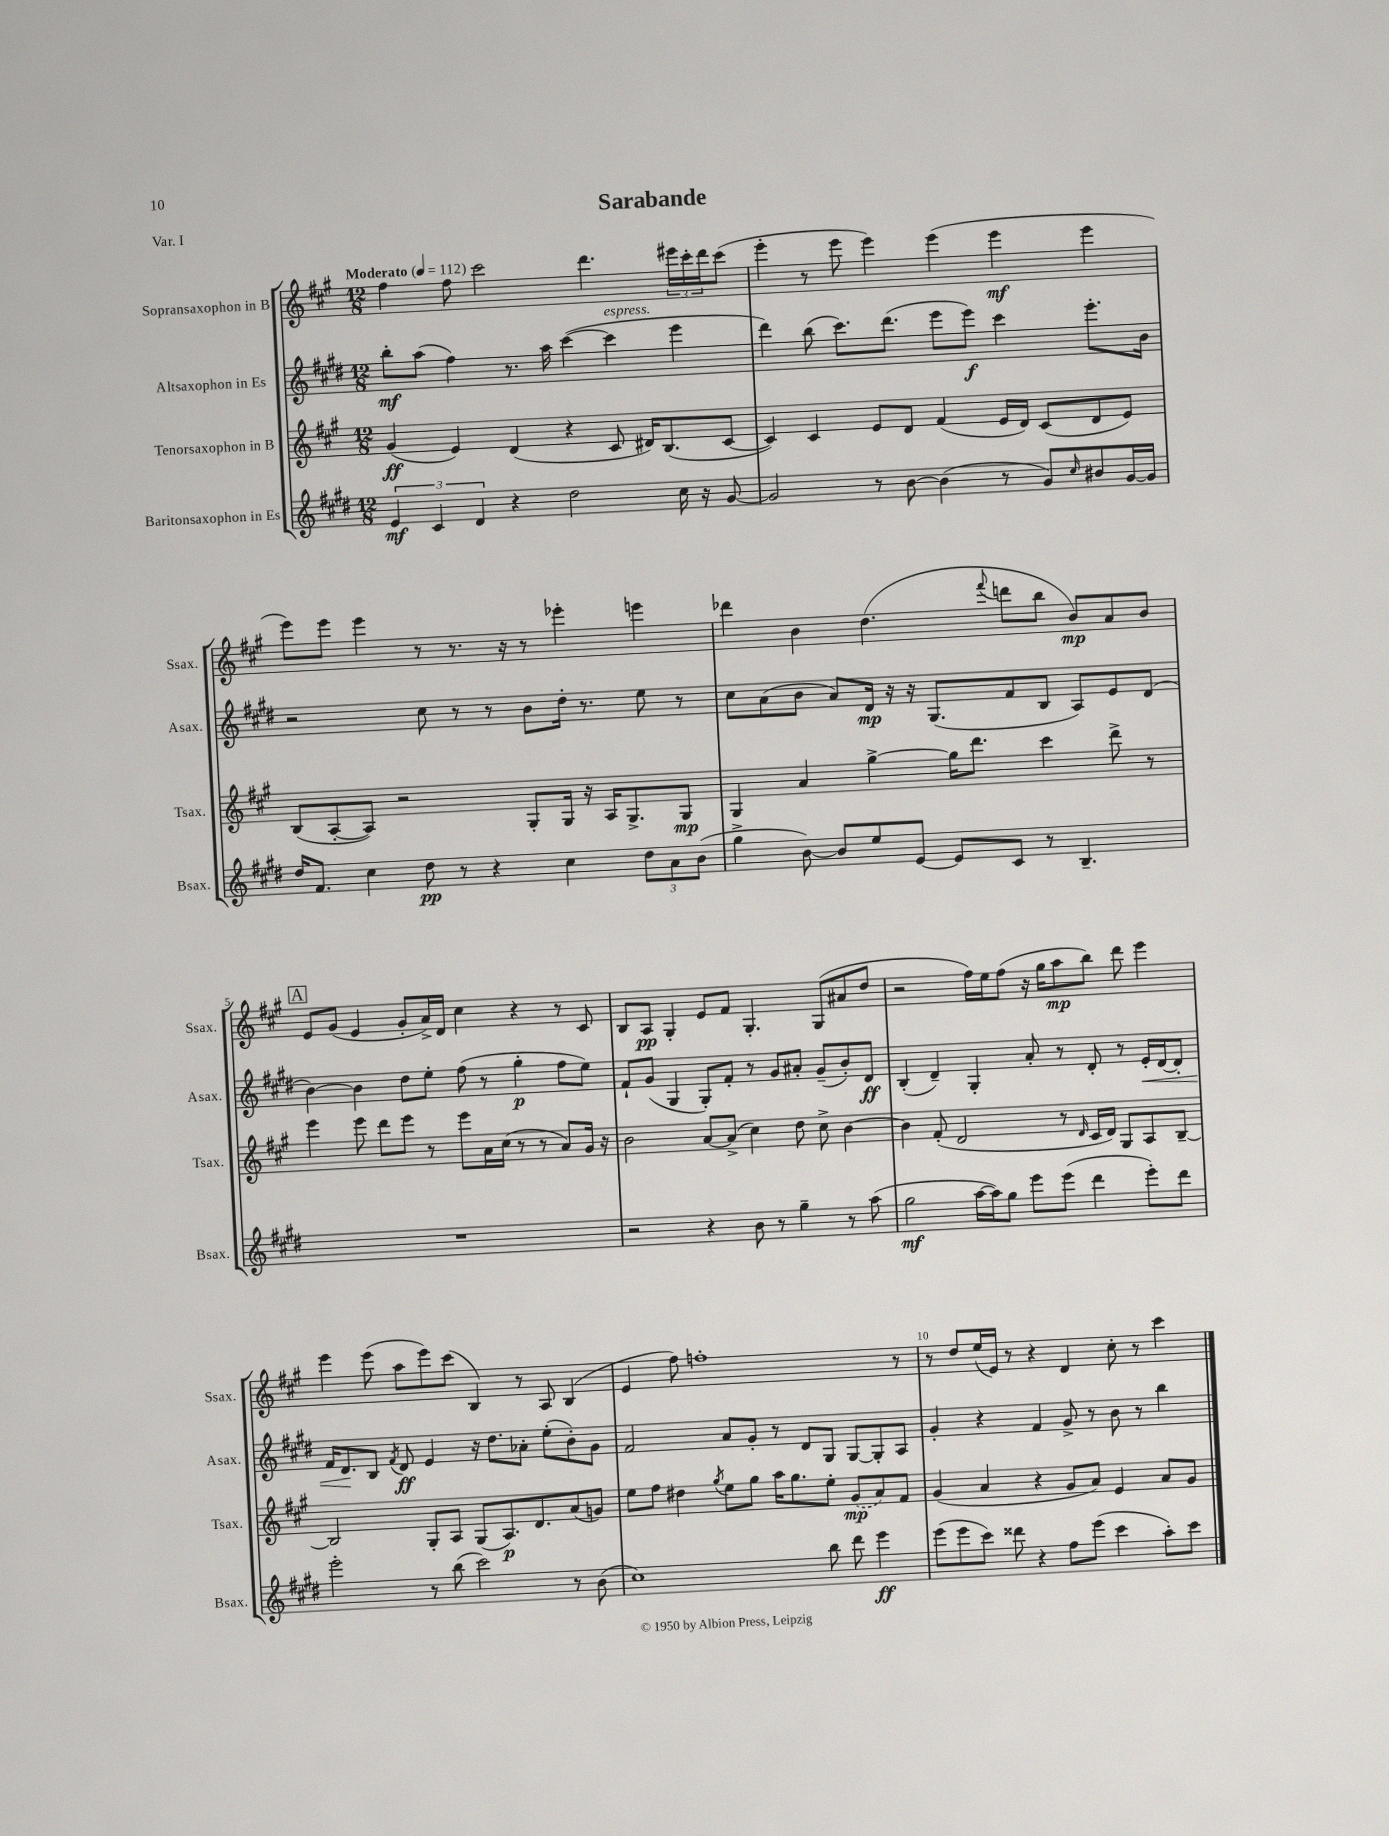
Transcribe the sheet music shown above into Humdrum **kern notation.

**kern	**kern	**kern	**kern
*staff4	*staff3	*staff2	*staff1
*clefG2	*clefG2	*clefG2	*clefG2
*k[f#c#g#d#]	*k[f#c#g#]	*k[f#c#g#d#]	*k[f#c#g#]
*M12/8	*M12/8	*M12/8	*M12/8
*MM112	*MM112	*MM112	*MM112
6e/	(4g#/	8bb'\L	4ff#\
.	.	(8aa\J	.
6c#/	.	.	.
.	4e/)	4ff#\)	8ff#\
6d#/	.	.	.
.	.	.	2ccc#\
4r	(4d/	8.r	.
.	.	16aa\	.
2dd#\	4r	([4ccc#\	.
.	.	.	4.ddd\
.	8c#/	4ccc#\]	.
.	16d#/LK)	.	.
.	(8.B/	.	.
16cc#\	.	4eee\	24eee#\LL
.	.	.	24ccc#'\
16r	.	.	.
.	.	.	24ddd\J
[8g#/	[8c#/J	.	(8ccc#\J
=	=	=	=
2g#/]	4c#/])	4ddd#\)	4eee'\
.	4c#/	(8bb\	8r
.	.	8.ccc#\L)	8eee\
8r	8e/L	.	4eee\)
.	.	(8.ddd#\J	.
[8b\	8d/J	.	.
(4b\]	(4f#/	8eee\L	(4eee\
.	.	8eee\J)	.
8r	16e/LL	4ccc#\	4eee\
.	16d/JJ)	.	.
8g#/L)	(8c#/L	.	.
16qqcc#/	.	.	.
8b#/	8d/	8.eee'\L	4eee\
[16g#/L	8e/J)	.	.
16g#/]JJ	.	16b\Jk	.
=	=	=	=
16dd#/LK	(8B/L	2r	8eee\L)
8.f#/J	.	.	.
.	[8A'/	.	8eee\J
4cc#\	8A/]J)	.	4eee\
.	2r	.	.
8dd#\	.	8cc#\	8r
8r	.	8r	8.r
4r	.	8r	.
.	.	.	16r
.	8G#'/L	8b\L	8r
4cc#\	16G#/Jk	16dd#'\Jk	4eee-'\
.	16r	8.r	.
.	16A/LK	.	.
.	8.G#^/	.	.
12dd#\L	.	8ee\	4eee\
12a\	.	.	.
.	8G#/J	8r	.
(12b\J	.	.	.
=	=	=	=
4gg#^\	4G#/	8cc#\L	4ddd-\
.	.	(8a\	.
[8b\)	4a/	8b\J	4b\
8b/]L	.	8a/L)	.
8ee/	[4gg#^\	16d#/Jk	(4.dd\
.	.	16r	.
[8e/J	.	16r	.
.	.	(8.G#/L	.
8e/]L	16gg#\]LK	.	.
.	8.ddd\J	.	.
.	.	.	8qqfff#/
8c#/J	.	8f#/	8ddd\L
8r	4ccc#\	8B/J	8bb\J
4.B~/	.	8A/L)	8b/L)
.	8ddd^\	8e/	8a/
.	8r	(8d#/J	8b/J
=	=	=	=
1.r	4eee\	[4b\)	8e/L
.	.	.	(8g#/J
.	8eee\	4b\]	4e/
.	8ddd\L	.	.
.	8eee\J	8dd#\L	8g#'/L
.	8r	8ee'\J	16a^/L)
.	.	.	16d/JJ
.	8eee\L	(8ff#\	4cc#\
.	16a\L	8r	.
.	(16cc#\JJ	.	.
.	8r	4gg#'\	4r
.	8r	.	.
.	8a/L)	8ff#\L	8r
.	16g#/Jk	8ee\J)	8c#/
.	16r	.	.
=	=	=	=
2r	2b\	8f#`/L	8B/L
.	.	(8g#/J	8A/J
.	.	4G#/	4G#'/
4r	[8a/L	8G#'/L)	8e/L
.	(8a^/]J	8f#'/J	8f#/J
8b\	4cc#\)	8r	4.G#'/
8r	.	8g#/L	.
4gg#~\	8dd\	8a#'/J	.
.	8cc#^\	(8g#~/L	(8G#/L
8r	[4b\	8b'/)	8a#/
(8aa\	.	8d#/J	8dd/J
=	=	=	=
2gg#\	4b\]	(4B'/	2r
.	(8f#'/	4d#~/)	.
.	2d/	.	.
[16aa\LL	.	4G#'/	16ff#\LL)
16aa\]J)	.	.	16ee\J
8gg#\J	.	.	(8ff#\J
8eee\L	.	8a'/	16r
.	.	.	16gg#\LK
(8eee\J	8r	8r	8aa\
.	16qqd/	.	.
4ddd#\	16c#/LL	8d#'/	8bb\J)
.	16d/JJ)	.	.
.	8G#/L	8r	8ddd\
8eee'\L)	8A/	16e'/LL	4eee\
.	.	[16d#/J	.
8ddd#\J	[8B~/J	8d#'/]J	.
=	=	=	=
2eee'\	2B/]	16f#/LK	4eee\
.	.	8.d#/	.
.	.	8B/J	(8eee\
.	.	8qf#/	.
.	.	8d#/	8aa\L
8r	8G#'/L	4e/	8eee\)
(8bb\	8A/J	.	(8ccc#\J
2ccc#\)	(8G#/L	16r	4B/)
.	.	8.dd#\L	.
.	8.A/)	.	.
.	.	8a-'\J	8r
.	8.d/	.	.
.	.	(8ee'\L	8A/
8r	(8a/	8b'\)	(4B/
(8b\	8g/J)	8g#\J	.
=	=	=	=
1cc#)	8ee\L	2f#/	4e/
.	8ff#\J	.	.
.	4dd#\	.	8ff#\)
.	.	.	1ff'
.	8qgg#/	.	.
.	8ee\L	8a/L	.
.	8gg#\J	8g#'/J	.
.	16aa\LK	8r	.
.	8.gg#\	.	.
.	.	8d#/L	.
8bb\	8ee'\J	8G#/J	.
8ddd#\	(8g#/L	[8G#/L	.
4eee\	8a/)	8G#'/]	.
.	8f#/J	8A/J	8r
=	=	=	=
(8eee\L	(4g#/	4g#'/	8r
8eee\	.	.	8dd/L
8ccc#\J)	4a/	4r	(16ee/L
.	.	.	16e/JJ)
8ddd##\	.	.	8r
4r	4r	4f#/	4r
8ff#\L	8g#/L	8g#^/	4d/
(8eee\J	8a/J)	8r	.
4ccc#\	4e/	8b\	8cc#'\
.	.	8r	8r
8aa'\L)	8a/L	4bb\	4ccc#\
8ccc#\J	8g#/J	.	.
==	==	==	==
*-	*-	*-	*-
